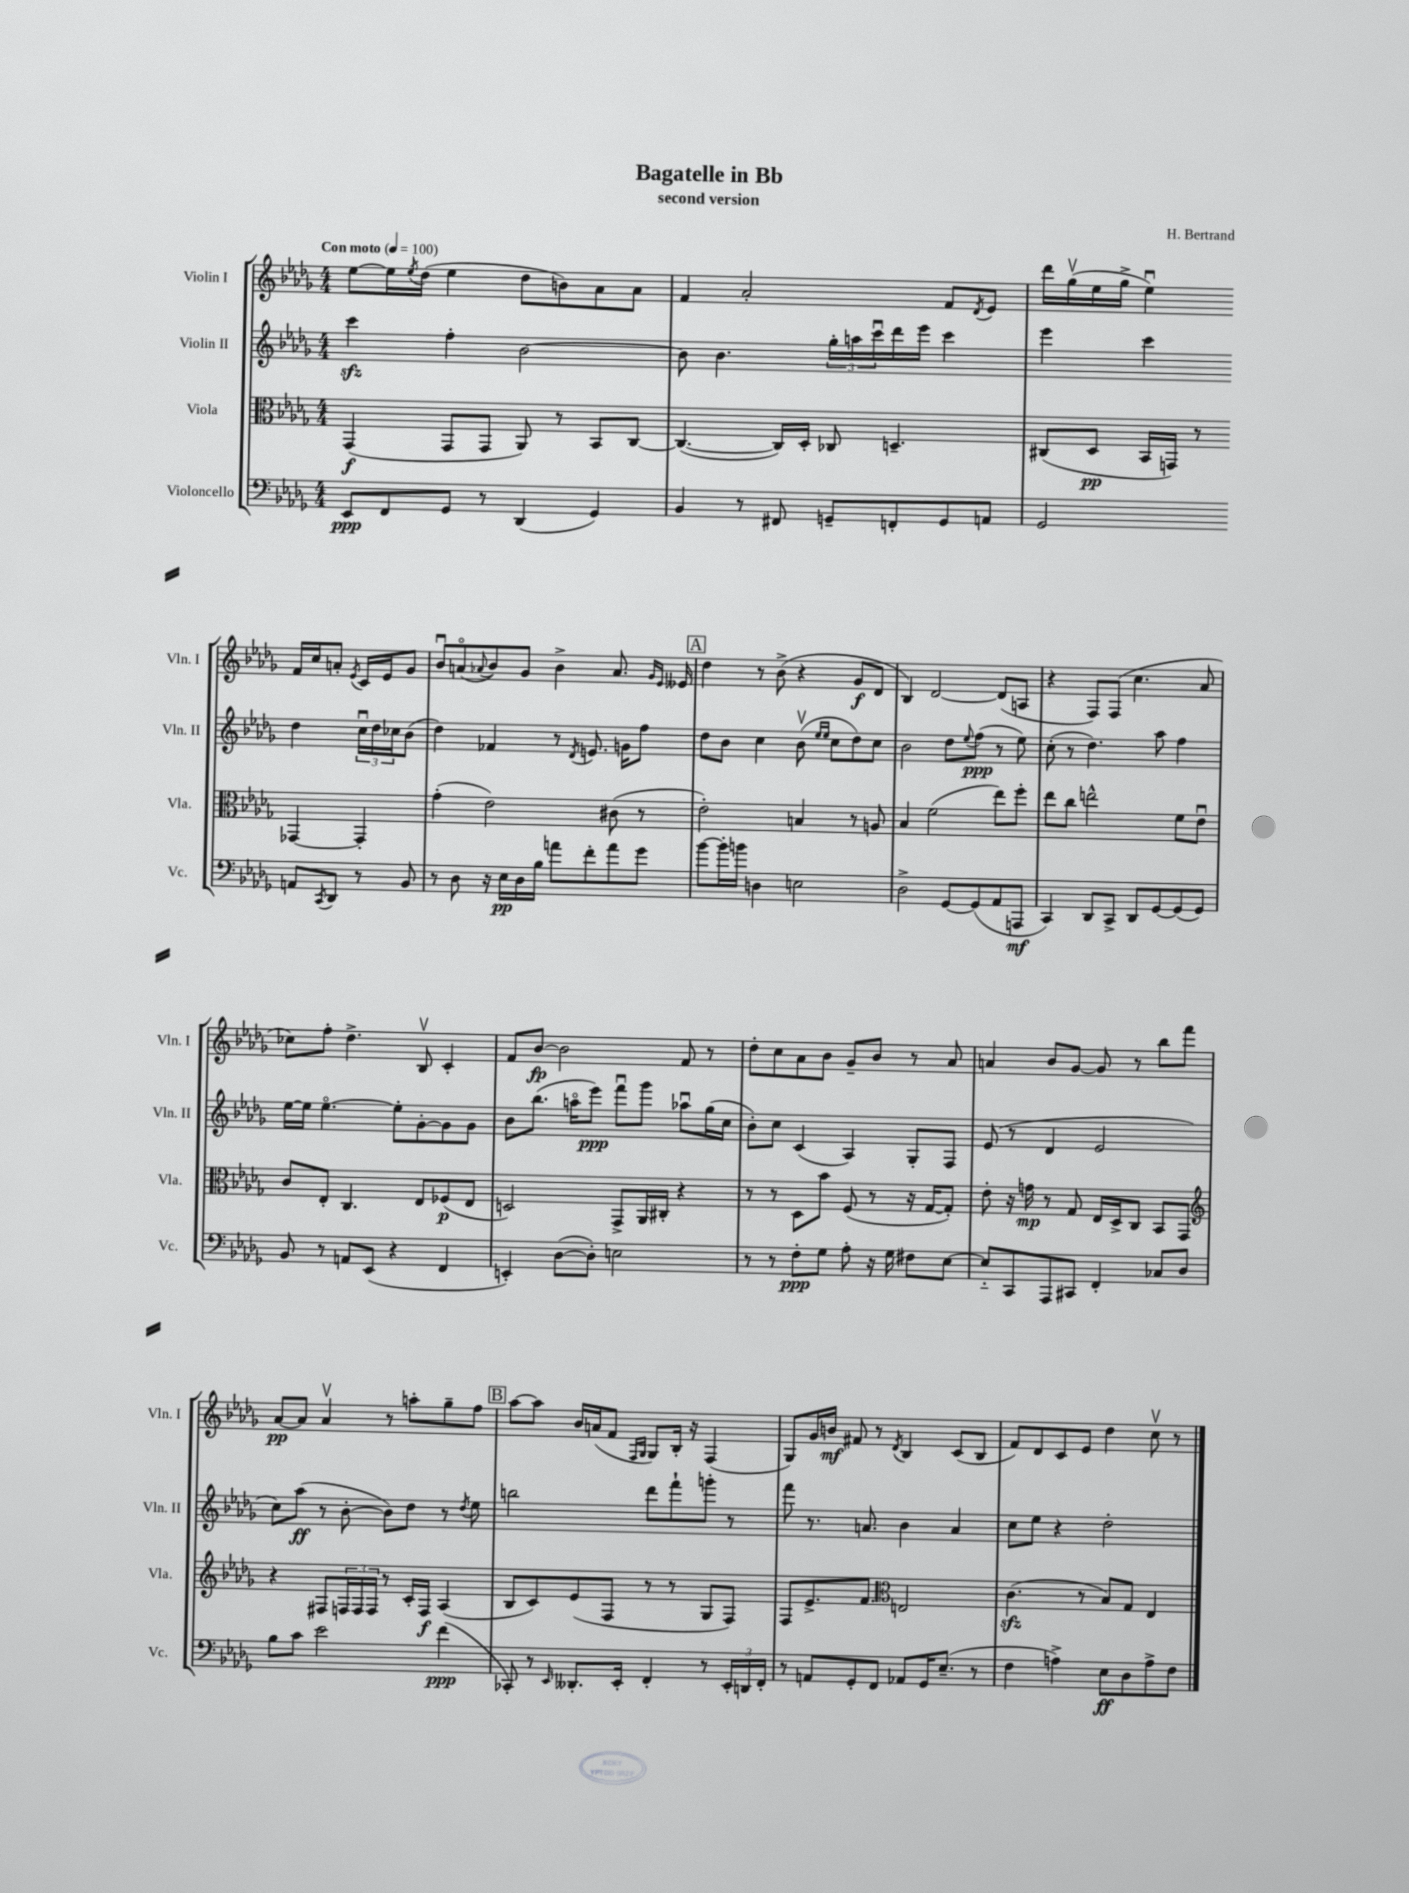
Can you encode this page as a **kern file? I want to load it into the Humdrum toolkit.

**kern	**dynam	**kern	**dynam	**kern	**dynam	**kern	**dynam
*part4	*part4	*part3	*part3	*part2	*part2	*part1	*part1
*staff4	*staff4	*staff3	*staff3	*staff2	*staff2	*staff1	*staff1
*I"Violoncello	*	*I"Viola	*	*I"Violin II	*	*I"Violin I	*
*I'Vc.	*	*I'Vla.	*	*I'Vln. II	*	*I'Vln. I	*
*clefF4	*	*clefC3	*	*clefG2	*	*clefG2	*
*k[b-e-a-d-g-]	*	*k[b-e-a-d-g-]	*	*k[b-e-a-d-g-]	*	*k[b-e-a-d-g-]	*
*M4/4	*	*M4/4	*	*M4/4	*	*M4/4	*
*MM100	*	*MM100	*	*MM100	*	*MM100	*
=1	=1	=1	=1	=1	=1	=1	=1
!	!	!	!	!	!	!LO:TX:a:B:t=Con moto	!
8EE-/L	ppp	(4GG-/	f	4ccczz\	.	[8ee-\L	.
8FF/	.	.	.	.	.	16ee-\L]	.
.	.	.	.	.	.	8qee-/	.
.	.	.	.	.	.	(16dd-\JJ	.
8GG-/J	.	8GG-/L	.	4ff'\	.	4ee-\	.
8r	.	8GG-/J	.	.	.	.	.
(4DD-/	.	8AA-/)	.	[2b-\	.	8dd-\L	.
.	.	8r	.	.	.	8bn\)	.
4GG-/)	.	8BB-/L	.	.	.	8a-\	.
.	.	[8C/J	.	.	.	8a-\J	.
=2	=2	=2	=2	=2	=2	=2	=2
4BB-/	.	(4.C/_	.	8b-\]	.	4f/	.
.	.	.	.	4.b-\	.	.	.
8r	.	.	.	.	.	2a-'/	.
8FF#X/	.	16C/LL])	.	.	.	.	.
.	.	16D-'/JJ	.	.	.	.	.
8GGn~/L	.	8C-X/	.	24gg-'\LL	.	.	.
.	.	.	.	24aan\	.	.	.
.	.	.	.	24cccu\	.	.	.
8FFn'/	.	4.Dn~/	.	16ddd-\	.	.	.
.	.	.	.	16eee-\JJ	.	.	.
8GG/	.	.	.	4ccc\	.	8f/L	.
.	.	.	.	.	.	8qd-/	.
8AAn/J	.	.	.	.	.	8e-/J	.
=3	=3	=3	=3	=3	=3	=3	=3
2GG-/	.	(8C#X/L	.	4eee-\	.	16ddd-\LL	.
.	.	.	.	.	.	(16gg-v\	.
.	.	8D-/J	pp	.	.	16ee-\	.
.	.	.	.	.	.	16gg-^\JJ	.
.	.	16BB-/LL	.	4ccc\	.	4ee-u\)	.
.	.	16GGn/JJ)	.	.	.	.	.
.	.	8r	.	.	.	.	.
8AAn/L	.	[4GG-X/	.	4dd-\	.	16f/LL	.
.	.	.	.	.	.	16cc/J	.
8qCC/	.	.	.	.	.	.	.
8DD-/J	.	.	.	.	.	8an'/J	.
.	.	.	.	.	.	8qe-/	.
8r	.	4GG-'/]	.	24ccu\LL	.	16c/LL	.
.	.	.	.	24dd-\	.	.	.
.	.	.	.	.	.	16e-/J	.
.	.	.	.	24cc-X\J	.	.	.
8BB-/	.	.	.	(8b-\J	.	8g-/J	.
!!LO:LB:g=z
=4	=4	=4	=4	=4	=4	=4	=4
8r	.	(4g-'\	.	4dd-\)	.	8b-u/L	.
8D-\	.	.	.	.	.	(8an/	.
.	.	.	.	.	.	8qqa-X/	.
16r	.	2e-\)	.	4f-X/	.	8b-/)	.
16E-\LL	pp	.	.	.	.	.	.
16D-\	.	.	.	.	.	8g-/J	.
16B-\JJ	.	.	.	.	.	.	.
8an\L	.	.	.	8r	.	4b-^\	.
.	.	.	.	8qd-/	.	.	.
8f'\	.	.	.	8.en/	.	.	.
8a\	.	(8c#X\	.	.	.	8.a-/	.
.	.	.	.	16gn\KL	.	.	.
8g-\J	.	8r	.	8ff\J	.	.	.
.	.	.	.	.	.	16qqg-/LL	.
.	.	.	.	.	.	16qqe-/JJ	.
.	.	.	.	.	.	16e--X/	.
!!LO:REH:place=s1:t=A
=5	=5	=5	=5	=5	=5	=5	=5
[8b-\L	.	2e-'\)	.	8dd-\L	.	4dd-\	.
16b-'\L]	.	.	.	8b-\J	.	.	.
16bn\JJ	.	.	.	.	.	.	.
4Dn\	.	.	.	4cc\	.	8r	.
.	.	.	.	.	.	(8b-^\	.
2En\	.	4Bn/	.	(8b-v\	.	4r	.
.	.	.	.	16qqee-/LL	.	.	.
.	.	.	.	16qqee-/JJ	.	.	.
.	.	.	.	8cc\L	.	.	.
.	.	8r	.	8dd-\)	.	8g-/L	f
.	.	8An/	.	8cc\J	.	8d-/J	.
=6	=6	=6	=6	=6	=6	=6	=6
2D-^\	.	4B-/	.	2b-\	.	4B-/)	.
.	.	(2f\	.	.	.	[2d-/	.
[8GG-/L	.	.	.	8dd-\L	.	.	.
.	.	.	.	8qqee-/	.	.	.
(8GG-/]	.	.	.	(8ff\J	ppp	.	.
8AA-/	.	8ee-\L)	.	8r	.	(8d-/L]	.
8AAAn/J	mf	8ff'\J	.	8ee-\)	.	8An/J	.
=7	=7	=7	=7	=7	=7	=7	=7
4CC/)	.	8ee-\L	.	(8cc'\	.	4r	.
.	.	8cc\J	.	8r	.	.	.
8DD-/L	.	2een^^\	.	4.dd-\)	.	8F/L)	.
8CC^/J	.	.	.	.	.	(8F/J	.
8DD-/L	.	.	.	.	.	4.cc\	.
[8GG-/	.	.	.	8aa-\	.	.	.
(8GG-/]	.	8f\L	.	4ff\	.	.	.
8GG-/J)	.	8e-u\J	.	.	.	8a-/	.
!!LO:LB:g=z
=8	=8	=8	=8	=8	=8	=8	=8
8BB-/	.	8c/L	.	[16ee-\LL	.	8cc-X\L)	.
.	.	.	.	16ee-\JJ]	.	.	.
8r	.	8E-'/J	.	[4.ee-\	.	8ff'\J	.
8AAn/L	.	4.C/	.	.	.	4.dd-^\	.
(8EE-/J	.	.	.	.	.	.	.
4r	.	.	.	8ee-'\L]	.	.	.
.	.	8E-/L	.	[8g-'\	.	8B-v/	.
4FF/	.	(8F-X/	p	8g-\]	.	4c'/	.
.	.	8E-/J	.	8g-\J	.	.	.
=9	=9	=9	=9	=9	=9	=9	=9
4EEn'/)	.	2Dn/)	.	8b-\L	.	8f/L	.
.	.	.	.	(8.bb-\J	.	[8b-/J	fp
([8D-\L	.	.	.	.	.	2b-\]	.
.	.	.	.	16aan\KL	.	.	.
8D-'\J])	.	.	.	8eee-\J)	ppp	.	.
2En\	.	8GG-^/L	.	8fffu\L	.	.	.
.	.	16AA-/L	.	8ggg-\J	.	.	.
.	.	16C#X'/JJ	.	.	.	.	.
.	.	4r	.	8aa-Xu\L	.	8f/	.
.	.	.	.	(16gg-\L	.	8r	.
.	.	.	.	16cc\JJ	.	.	.
=10	=10	=10	=10	=10	=10	=10	=10
8r	.	8r	.	8b-'\L)	.	8dd-'\L	.
8r	.	8r	.	8cc\J	.	8cc\	.
8F'\L	ppp	8D-\L	.	(4c/	.	8a-\	.
8G-\J	.	8b-\J	.	.	.	8b-\J	.
8A-'\	.	(8F/	.	4A-/)	.	8g-~/L	.
16r	.	8r	.	.	.	8b-/J	.
16G-\	.	.	.	.	.	.	.
8F#X\L	.	16r	.	8G-'/L	.	8r	.
.	.	[16G-/KL	.	.	.	.	.
[8E-\J	.	8G-'/J])	.	8F/J	.	8a-/	.
=11	=11	=11	=11	=11	=11	=11	=11
8E-/L]	.	8e-'\	.	(8e-/	.	4an/	.
8CC/	.	16r	.	8r	.	.	.
.	.	16gn\	mp	.	.	.	.
8AAA-/	.	8r	.	4d-/	.	8b-/L	.
8CC#X/J	.	8G-/	.	.	.	[8g-/J	.
4FF'/	.	16E-/LL	.	2e-/	.	8g-/]	.
.	.	16D-^/J	.	.	.	.	.
.	.	8C/J	.	.	.	8r	.
8C-X/L	.	8BB-/L	.	.	.	8bb-\L	.
8D-/J	.	8GG-/J	.	.	.	8fff\J	.
!!LO:LB:g=z
=12	=12	=12	=12	=12	=12	=12	=12
*	*	*clefG2	*	*	*	*	*
8B-\L	.	4r	.	8cc\L)	.	[8a-/L	pp
8c\J	.	.	.	(8aa-\J	ff	8a-/J]	.
2e-\	.	8F#X/L	.	8r	.	4a-v/	.
.	.	24Fn/L	.	[8b-'\	.	.	.
.	.	24F/	.	.	.	.	.
.	.	24F/JJ	.	.	.	.	.
.	.	8r	.	8b-\L])	.	8r	.
.	.	16c'/LL	.	8dd-\J	.	8aan'\L	.
.	.	16F/JJ	f	.	.	.	.
(4f\	ppp	(4A-/	.	8r	.	8gg-~\	.
.	.	.	.	8qdd-/	.	.	.
.	.	.	.	8ee-\	.	8ff\J	.
!!LO:REH:place=s1:t=B
=13	=13	=13	=13	=13	=13	=13	=13
8CC-X'/)	.	8B-/L	.	2bbn\	.	[8aa-\L	.
8r	.	8c/)	.	.	.	8aa-\J]	.
16qqEE-/	.	.	.	.	.	.	.
8.DD--X'/L	.	(8e-/	.	.	.	16b-/LL	.
.	.	.	.	.	.	(16an/J	.
.	.	8F/J	.	.	.	8f/J	.
16EE-'/Jk	.	.	.	.	.	.	.
.	.	.	.	.	.	16qqF/LL	.
.	.	.	.	.	.	16qqG-/JJ	.
4FF'/	.	8r	.	8ddd-\L	.	8G-/L)	.
.	.	8r	.	8fff`\	.	16B-'/Jk	.
.	.	.	.	.	.	16r	.
8r	.	8G-/L	.	8gggn'\J	.	(4F/	.
24EE-'/LL	.	8F/J)	.	8r	.	.	.
24DDn/	.	.	.	.	.	.	.
24FF'/JJ	.	.	.	.	.	.	.
=14	=14	=14	=14	=14	=14	=14	=14
8r	.	8F/L	.	8fff\	.	8G-/L)	.
8AAn/L	.	8.e-^/	.	8.r	.	16g-/L	.
.	.	.	.	.	.	16bn/JJ	mf
8GG-'/	.	.	.	.	.	8f#X/	.
.	.	8.f/J	.	8.an/	.	.	.
8FF/J	.	.	.	.	.	8r	.
*	*	*clefC3	*	*	*	*	*
.	.	.	.	.	.	8qd-/	.
8AA-X/L	.	2En/	.	4b-\	.	4B-/	.
16GG-/K	.	.	.	.	.	.	.
(8.E-~/J	.	.	.	.	.	.	.
.	.	.	.	4a/	.	(8c/L	.
8r	.	.	.	.	.	8B-/J	.
=15	=15	=15	=15	=15	=15	=15	=15
4F\	.	(4.czz\	.	8cc\L	.	8f/L)	.
.	.	.	.	8ee-\J	.	8d-/	.
4An^\)	.	.	.	4r	.	8c/	.
.	.	8r	.	.	.	8e-/J	.
8E-\L	ff	8B-/L)	.	2dd-'\	.	4dd-\	.
8D-\	.	8G-/J	.	.	.	.	.
8A^\	.	4E-/	.	.	.	8ccv\	.
8F\J	.	.	.	.	.	8r	.
==	==	==	==	==	==	==	==
*-	*-	*-	*-	*-	*-	*-	*-
